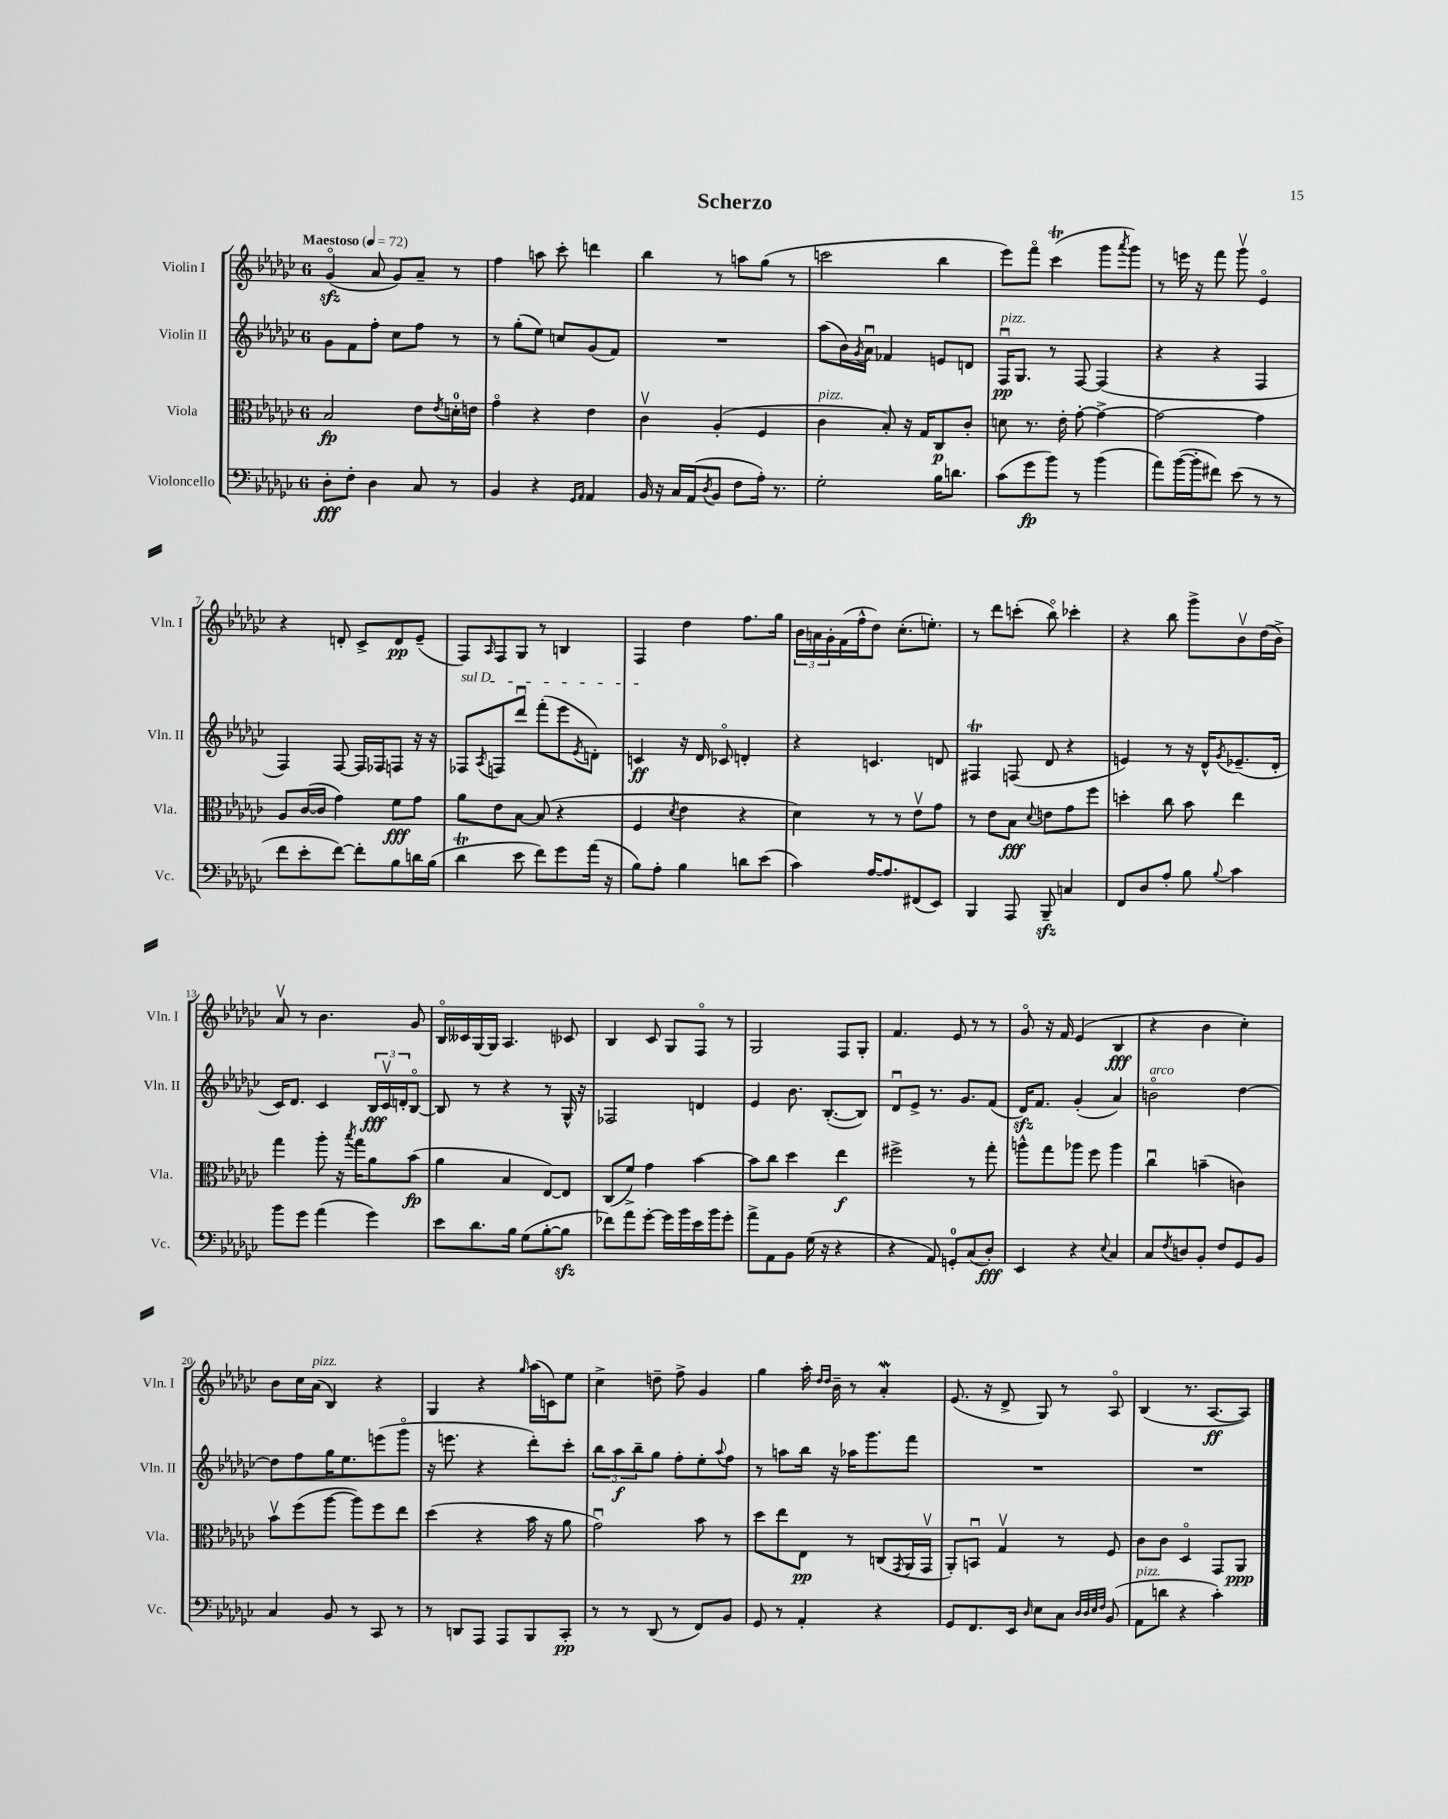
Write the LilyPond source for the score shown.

\header { title = "Scherzo" }
<<
\new StaffGroup <<
\new Staff = "s0" \with { instrumentName = "Violin I" shortInstrumentName = "Vln. I" } {
    \clef treble \key ges \major \once \override Staff.TimeSignature.style = #'single-digit \time 6/8 \tempo "Maestoso" 4 = 72
    ges'4\flageolet\sfz( aes'8 ges'8) aes'8-- r8 |
    f''4 a''8 ces'''8-. d'''4 |
    bes''4 r8 a''8 ges''8( r8 |
    c'''2 bes''4 |
    ees'''8) f'''8\flageolet ces'''4\trill( ges'''8 \acciaccatura { aes'''8 } ges'''8) |
    r8 e'''16 r16 f'''8 ges'''8\upbow ees'4\flageolet |
    r4 d'8-. ces'8-> d'8\pp ees'8--( |
    f8) \grace { aes16 } f8 ges8 r8 b4 |
    f4 des''4 f''8. ges''16 |
    \tuplet 3/2 { bes'16 a'16 ges'16-. } f'16( f''16-^ des''8) ces''8.-.( e''8.-.) |
    r8 des'''8 c'''8-.( bes''8\flageolet) ces'''4-. |
    r4 bes''8 ges'''8-> bes'8\upbow des''16( bes'16->) |
    aes'8\upbow r8 bes'4. ges'8 |
    bes16\flageolet ceses'16 ges16~ ges16 aes4. ces'8 |
    bes4 ces'8 ges8 f8\flageolet r8 |
    ges2 f8 ges8-. |
    f'4. ees'8 r8 r8 |
    ges'8\flageolet r16 f'16 ees'4( bes4\fff |
    r4 bes'4 ces''4-.) |
    bes'8 ces''16 aes'16^\markup { \italic "pizz." }( bes4) r4 |
    ges4 r4 \grace { ges''16 } aes''16( c'16) ees''8 |
    ces''4-> d''8-- f''8-> ges'4 |
    ges''4 aes''16-. \grace { des''16 des''16 } bes'16-- r8 aes'4-.\mordent |
    ees'8.( r16 des'8-> ges8) r8 aes8\flageolet |
    bes4( r8. aes8.~\ff aes8) \bar "|." |
}
\new Staff = "s1" \with { instrumentName = "Violin II" shortInstrumentName = "Vln. II" } {
    \clef treble \key ges \major \once \override Staff.TimeSignature.style = #'single-digit \time 6/8
    ges'8 f'8 f''8-. ces''8 f''8 r8 |
    r8 ges''8-.( ees''8) c''8 ges'8( f'8) |
    R2. |
    aes''8( bes'16) \acciaccatura { ges'8 } aes'16\downbow fes'4 e'8 d'8 |
    f16\downbow\pp^\markup { \italic "pizz." } ges8. r8 f8~ f4( |
    r4 r4 f4 |
    f4) f8~ f16 fes16 f8 r16 r16 |
    \once \override TextSpanner.bound-details.left.text = \markup { \italic "sul D" } fes8\startTextSpan \acciaccatura { aes8 } f8 des'''8\downbow f'''8-.( ees'''8 \acciaccatura { ees'8 } d'8-.) |
    c'4\ff\stopTextSpan r16 des'16 ces'8\flageolet d'4-. |
    r4 c'4. d'8 |
    fis4\trill f8( des'8 r4 |
    e'4) r8 r16 des'16-^ \acciaccatura { ges'8 } ees'8.--( des'16-. |
    ces'16) des'8. ces'4 \tuplet 3/2 { bes16\fff ces'16\upbow d'16-. } bes8~\flageolet |
    bes8 r8 r4 r8 ges16-^ r16 |
    fes2 d'4 |
    ees'4 bes'8. bes8.~-.( bes8) |
    des'8\downbow ees'8-> r8. ges'8. f'8( |
    des'16\sfz) f'8. ges'4-.( aes'4) |
    b'2\flageolet^\markup { \italic "arco" } des''4~ |
    des''8 f''8 ges''16 ees''8. e'''8( ges'''8\flageolet |
    r16 e'''8. r4 des'''8-.) ces'''8-. |
    \tuplet 3/2 { bes''8 aes''8\f bes''8-- } ges''8 f''8-. ees''8-. \appoggiatura { aes''8 } f''8 |
    r8 a''8 bes''16 r16 aes''16 ges'''8. f'''8 |
    R2. |
    R2. \bar "|." |
}
\new Staff = "s2" \with { instrumentName = "Viola" shortInstrumentName = "Vla." } {
    \clef alto \key ges \major \once \override Staff.TimeSignature.style = #'single-digit \time 6/8
    bes2\fp ees'8 \acciaccatura { ees'8 } d'16-0-. e'16 |
    ges'4\flageolet r4 ees'4 |
    ces'4\upbow aes4-.( f4 |
    ces'4^\markup { \italic "pizz." } bes8-.) r16 ges16 ces8\p ces'8-. |
    d'8 r8. ees'16-. ges'8~-. ges'4~-> |
    ges'2~ ges'4 |
    aes8 ces'16~( ces'16 ges'4) f'8\fff ges'8 |
    aes'8 ees'8 bes8~ bes8( r4 |
    f4 \acciaccatura { des'8 } ees'4 r4 |
    des'4) r8 r8 ees'8\upbow ges'8 |
    r8 ees'8 bes8\fff \appoggiatura { des'8 } e'8 ges'8 f''8 |
    d''4-. ces''8 bes'8 ees''4 |
    ges''4 aes''8-. r16 \acciaccatura { bes''8 } ges''16 aes'8 bes'8\fp( |
    aes'4 bes4 ees8~) ees8 |
    ces8( f'8->) ges'4 bes'4~ |
    bes'8 ces''8 des''4 ees''4\f |
    fis''2-> r8 ges''8-. |
    a''8-^ ges''8 aes''8 f''8 aes''4 |
    ces''4\downbow b'4--( c'4) |
    bes'8\upbow f''8( aes''8~ aes''8) f''8 ees''8 |
    des''4( r4 bes'16 r16 aes'8 |
    ges'2\downbow) bes'8 r8 |
    des''8 ees''8 ees8\pp r8 c8( \acciaccatura { ges,8 } aes,16 ges,16\upbow |
    aes,8-.) b,8\downbow ges4\upbow r8 f8 |
    ces'8 ces'8 des4\flageolet ges,8 aes,8\ppp \bar "|." |
}
\new Staff = "s3" \with { instrumentName = "Violoncello" shortInstrumentName = "Vc." } {
    \clef bass \key ges \major \once \override Staff.TimeSignature.style = #'single-digit \time 6/8
    des8-.\fff f8-. des4 ces8 r8 |
    bes,4 r4 \grace { ges,16 aes,16 } aes,4 |
    bes,16 r16 ces16 aes,16( \acciaccatura { des8 } bes,8 f8 aes16-.) r8. |
    ges2-. bes16 d'8. |
    ces'8( ges'8\fp bes'8) r8 bes'4( |
    aes'8) bes'16~( bes'16-. fis'8) ees'8( r8 r8 |
    f'8 ees'8-. f'8~) f'8-. bes8 d'16 bes16( |
    des'4\trill ees'8 f'8) ges'8 aes'16( r16 |
    bes8) aes8-. bes4 d'8 ees'8( |
    ces'4) aes16~ aes8. fis,8( ees,8) |
    bes,,4 aes,,8 bes,,8--\sfz c4 |
    f,8 des8 aes8-. bes8 \appoggiatura { bes8 } ces'4 |
    bes'8 ges'8 aes'4( ges'4) |
    ees'8 des'8. bes16 ges8( bes8~-. bes8\sfz |
    fes'8) aes'8 ges'8~-. ges'16 bes'16 ees'16 bes'16 ges'8-. |
    aes'8-> aes,8 bes,8 ges16( r16 r4 |
    r4 aes,8) g,8-0-. ces8( des8-.\fff) |
    ees,4 r4 \appoggiatura { ees8 } ces4 |
    ces8 \acciaccatura { f8 } d8 bes,8-. f8 ges,8 bes,8 |
    ces4 bes,8 r8 ces,8 r8 |
    r8 d,8 aes,,8 aes,,8 bes,,8 ces,8-.\pp |
    r8 r8 des,8( r8 f,8) bes,8 |
    ges,8 r8 aes,4-. r4 |
    ges,8 f,8. ees,16 \grace { des16 } ees8 ces8 \grace { des32 des32 ees32 f32 } bes,8( |
    aes,8^\markup { \italic "pizz." } d'8 r4 ces'4-.) \bar "|." |
}
>>
>>
